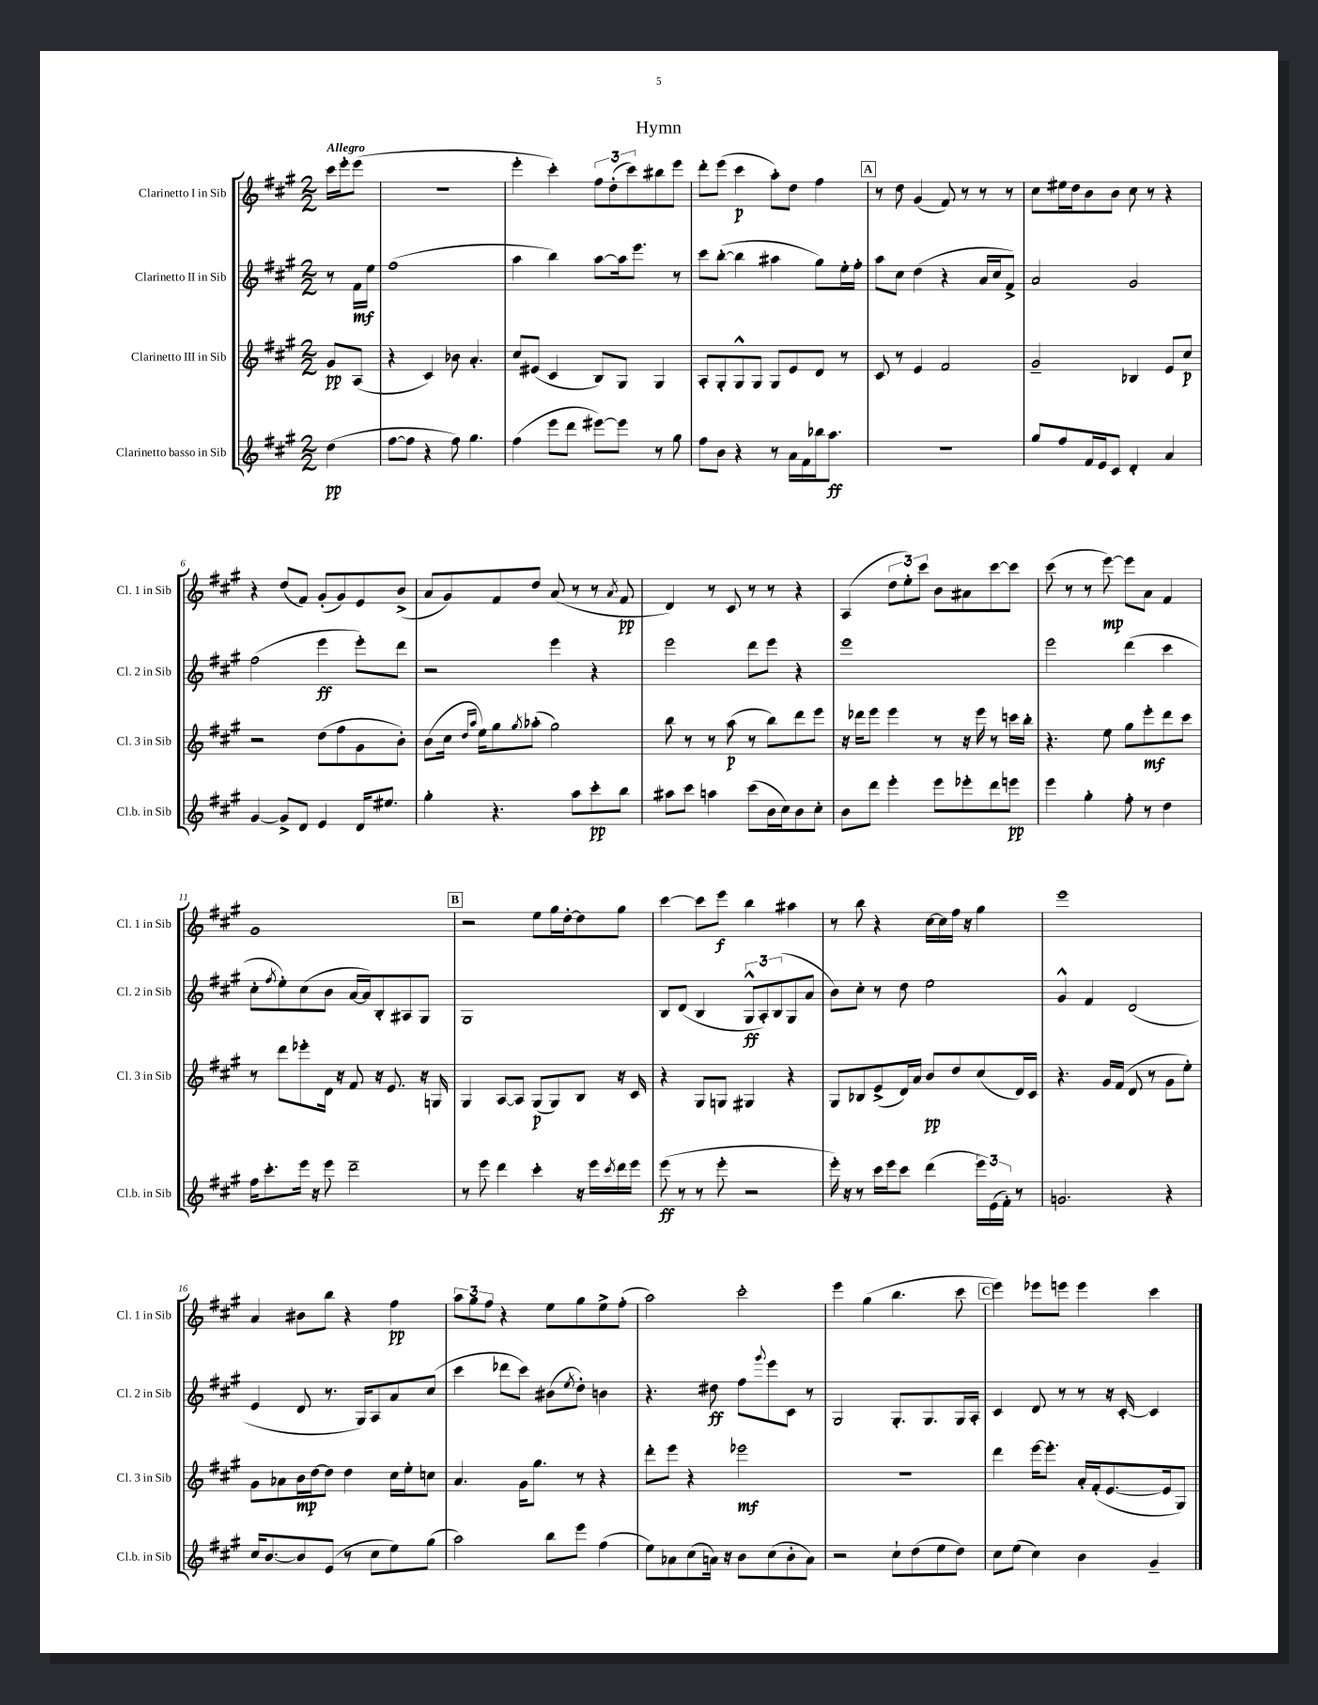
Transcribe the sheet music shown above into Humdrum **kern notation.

**kern	**dynam	**kern	**dynam	**kern	**dynam	**kern	**dynam
*part4	*part4	*part3	*part3	*part2	*part2	*part1	*part1
*staff4	*staff4	*staff3	*staff3	*staff2	*staff2	*staff1	*staff1
*I"Clarinetto basso in Sib	*	*I"Clarinetto III in Sib	*	*I"Clarinetto II in Sib	*	*I"Clarinetto I in Sib	*
*I'Cl.b. in Sib	*	*I'Cl. 3 in Sib	*	*I'Cl. 2 in Sib	*	*I'Cl. 1 in Sib	*
*clefG2	*	*clefG2	*	*clefG2	*	*clefG2	*
*k[f#c#g#]	*	*k[f#c#g#]	*	*k[f#c#g#]	*	*k[f#c#g#]	*
*M2/2	*	*M2/2	*	*M2/2	*	*M2/2	*
=	=	=	=	=	=	=	=
!	!	!	!	!	!	!LO:TX:a:B:t=Allegro	!
(4dd\	pp	8g#/L	pp	8r	.	16ccc#\LL	.
.	.	.	.	.	.	16eee'\J	.
.	.	(8A/J	.	16f#\LL	mf	(8eee\J	.
.	.	.	.	16ee\JJ	.	.	.
=1	=1	=1	=1	=1	=1	=1	=1
[8ff#\L	.	4r	.	(1ff#	.	1r	.
8ff#\J]	.	.	.	.	.	.	.
4r	.	4c#/)	.	.	.	.	.
8ff#\)	.	8b-X\	.	.	.	.	.
4.gg#\	.	4.a'/	.	.	.	.	.
=2	=2	=2	=2	=2	=2	=2	=2
(4ff#\	.	8cc#/L	.	4aa\	.	4eee'\	.
.	.	(8e#X/J	.	.	.	.	.
8eee\L	.	4c#/	.	4bb\)	.	4ccc#'\)	.
8ddd\J	.	.	.	.	.	.	.
[8eee#X\L)	.	8B/L)	.	[8aa\L	.	12ff#\L	.
.	.	.	.	.	.	(12dd'\	.
8eee#\J]	.	8G#/J	.	16aa\k]	.	.	.
.	.	.	.	.	.	12ccc#\)	.
.	.	.	.	8.eee\J	.	.	.
8r	.	4G#/	.	.	.	8bb#X\	.
8gg#\	.	.	.	8r	.	8eee\J	.
=3	=3	=3	=3	=3	=3	=3	=3
8ff#\L	.	8A'/L	.	8ccc#\L	.	8ddd'\L	.
8b\J	.	8G#'/	.	([8bb'\J	.	(8eee\J	.
4r	.	8G#^^/	.	4bb\]	.	4ccc#\	p
.	.	8G#/J	.	.	.	.	.
8r	.	8G#/L	.	4aa#X\	.	8aa'\L)	.
16a\LL	.	8e/	.	.	.	8dd\J	.
16f#\	.	.	.	.	.	.	.
16bb-X\J	.	8d/J	.	8gg#\L)	.	4ff#\	.
8.aa\J	ff	.	.	.	.	.	.
.	.	8r	.	16ee'\L	.	.	.
.	.	.	.	16ff#'\JJ	.	.	.
!!LO:REH:place=s1:t=A
=4	=4	=4	=4	=4	=4	=4	=4
1r	.	8c#/	.	8aa\L	.	8r	.
.	.	8r	.	8cc#\J	.	8dd\	.
.	.	4e/	.	(4dd\	.	(4g#/	.
.	.	2f#/	.	4r	.	8f#/)	.
.	.	.	.	.	.	8r	.
.	.	.	.	16a/LL	.	8r	.
.	.	.	.	16cc#/J	.	.	.
.	.	.	.	8f#^/J)	.	8r	.
=5	=5	=5	=5	=5	=5	=5	=5
8gg#/L	.	2g#~/	.	2a/	.	8cc#\L	.
8ff#/	.	.	.	.	.	16ee#X\L	.
.	.	.	.	.	.	16dd\J	.
16f#/L	.	.	.	.	.	8b\	.
16e/J	.	.	.	.	.	.	.
8c#/J	.	.	.	.	.	8b\J	.
4d'/	.	4B-X/	.	2g#/	.	8cc#\	.
.	.	.	.	.	.	8r	.
4a/	.	8e/L	.	.	.	4r	.
.	.	8cc#/J	p	.	.	.	.
!!LO:LB:g=z
=6	=6	=6	=6	=6	=6	=6	=6
[4g#/	.	2r	.	(2ff#\	.	4r	.
8g#^/L]	.	.	.	.	.	(8dd/L	.
8d/J	.	.	.	.	.	8f#/J)	.
4e/	.	(8dd\L	.	4eee\	ff	(8g#'/L	.
.	.	8ff#\	.	.	.	8g#/)	.
16d/KL	.	8g#\	.	8eee'\L)	.	8e/	.
8.ee#X/J	.	.	.	.	.	.	.
.	.	8b'\J)	.	8ddd\J	.	(8b^/J	.
=7	=7	=7	=7	=7	=7	=7	=7
4gg#'\	.	(8b\L	.	2r	.	8a/L	.
.	.	16cc#\Jk	.	.	.	8g#/)	.
.	.	16qqdd/LL	.	.	.	.	.
.	.	16qqaa/JJ	.	.	.	.	.
.	.	16ee\KL)	.	.	.	.	.
4.r	.	8gg#\	.	.	.	8f#/	.
.	.	8qgg#/	.	.	.	.	.
.	.	(8aa-X'\J	.	.	.	8dd/J	.
.	.	2gg#\)	.	4eee\	.	(8a/	.
8aa\L	.	.	.	.	.	8r	.
8ccc#'\	pp	.	.	4r	.	8r	.
.	.	.	.	.	.	8qa/	.
8bb\J	.	.	.	.	.	8f#/	pp
=8	=8	=8	=8	=8	=8	=8	=8
8aa#X\L	.	8bb\	.	2eee\	.	4d/)	.
8ccc#\J	.	8r	.	.	.	.	.
4aan\	.	8r	.	.	.	8r	.
.	.	(8aa\	p	.	.	8c#/	.
(8ccc#\L	.	8r	.	8ddd\L	.	8r	.
16b\L	.	8bb\L)	.	8eee\J	.	8r	.
16cc#\J)	.	.	.	.	.	.	.
8b\	.	8ddd\	.	4r	.	4r	.
8cc#'\J	.	8eee\J	.	.	.	.	.
=9	=9	=9	=9	=9	=9	=9	=9
8b\L	.	16r	.	1eee	.	(4A/	.
.	.	16ddd-X\KL	.	.	.	.	.
8ddd\J	.	8eee\J	.	.	.	.	.
4eee'\	.	4eee\	.	.	.	12dd\L	.
.	.	.	.	.	.	12ee'\)	.
.	.	.	.	.	.	12ccc#\J	.
8eee\L	.	8r	.	.	.	8b\L	.
8eee-X'\	.	16r	.	.	.	8a#X\	.
.	.	16eee\	.	.	.	.	.
8ddd\	.	8r	.	.	.	[8ccc#\	.
8eeen\J	pp	16cccn\LL	.	.	.	8ccc#\J]	.
.	.	16bb'\JJ	.	.	.	.	.
=10	=10	=10	=10	=10	=10	=10	=10
4eee\	.	4.r	.	2eee\	.	(8ccc#\	.
.	.	.	.	.	.	8r	.
4gg#'\	.	.	.	.	.	8r	.
.	.	8ee\	.	.	.	[8eee\)	mp
8ff#'\	.	8gg#\L	.	(4ddd\	.	8eee\L]	.
8r	.	8eee'\	mf	.	.	8a\J	.
4dd\	.	8ddd\	.	4ccc#\	.	4f#/	.
.	.	8ccc#\J	.	.	.	.	.
!!LO:LB:g=z
=11	=11	=11	=11	=11	=11	=11	=11
16ff#\KL	.	8r	.	8cc#'\L	.	1g#	.
8.ccc#'\	.	.	.	.	.	.	.
.	.	.	.	8qff#/	.	.	.
.	.	8ddd\L	.	8ee'\)	.	.	.
16eee\Jk	.	8eee-X'\	.	(8cc#\	.	.	.
16r	.	.	.	.	.	.	.
8eee\	.	16d\Jk	.	8b\J	.	.	.
.	.	16r	.	.	.	.	.
2ddd~\	.	8f#/	.	[16a/LL	.	.	.
.	.	.	.	16a/J])	.	.	.
.	.	16r	.	8B'/	.	.	.
.	.	8.e/	.	.	.	.	.
.	.	.	.	8A#X/	.	.	.
.	.	16r	.	8G#/J	.	.	.
.	.	16Gn/	.	.	.	.	.
!!LO:REH:place=s1:t=B
=12	=12	=12	=12	=12	=12	=12	=12
8r	.	4G#/	.	1G#	.	2r	.
8eee\	.	.	.	.	.	.	.
4ddd\	.	[8A/L	.	.	.	.	.
.	.	8A/J]	.	.	.	.	.
4ccc#'\	.	(8G#/L	p	.	.	8ee\L	.
.	.	8G#/)	.	.	.	16gg#\L	.
.	.	.	.	.	.	[16dd'\J	.
16r	.	8B/J	.	.	.	8dd\]	.
16eee\LL	.	.	.	.	.	.	.
8qccc#/	.	.	.	.	.	.	.
16ddd\	.	16r	.	.	.	8gg#\J	.
16eee\JJ	.	16c#/	.	.	.	.	.
=13	=13	=13	=13	=13	=13	=13	=13
(8eee\	ff	4r	.	8B/L	.	[4ccc#\	.
8r	.	.	.	(8d/J	.	.	.
8r	.	8G#/L	.	4B/	.	8ccc#\L]	.
8eee'\	.	8Gn/J	.	.	.	8eee\J	f
2r	.	4G#X/	.	12G#^^/L	ff	4bb\	.
.	.	.	.	12A'/)	.	.	.
.	.	.	.	(12B/	.	.	.
.	.	4r	.	8G#/	.	4aa#X\	.
.	.	.	.	8a/J	.	.	.
=14	=14	=14	=14	=14	=14	=14	=14
16eee'\)	.	8G#/L	.	8b\L)	.	8r	.
16r	.	.	.	.	.	.	.
8r	.	8B-X/	.	8cc#'\J	.	8bb\	.
16ccc#\LL	.	(8e^/	.	8r	.	4r	.
16eee\J	.	.	.	.	.	.	.
8ccc#\J	.	16d/L)	.	8dd\	.	.	.
.	.	16a/JJ	.	.	.	.	.
(4ddd\	.	8b/L	pp	2ee\	.	[16cc#\LL	.
.	.	.	.	.	.	16cc#\]	.
.	.	8dd/	.	.	.	16ff#\JJ	.
.	.	.	.	.	.	16r	.
24eee\LL)	.	(8cc#/	.	.	.	4gg#\	.
(24e\	.	.	.	.	.	.	.
24f#'\JJ)	.	.	.	.	.	.	.
8r	.	16d/L)	.	.	.	.	.
.	.	16c#/JJ	.	.	.	.	.
=15	=15	=15	=15	=15	=15	=15	=15
2.gn/	.	4.r	.	4g#^^/	.	1eee	.
.	.	.	.	4f#/	.	.	.
.	.	16g#/LL	.	.	.	.	.
.	.	(16f#/JJ	.	.	.	.	.
.	.	8d/	.	(2d/	.	.	.
.	.	8r	.	.	.	.	.
4r	.	8g#\L	.	.	.	.	.
.	.	8ee'\J)	.	.	.	.	.
!!LO:LB:g=z
=16	=16	=16	=16	=16	=16	=16	=16
16cc#/KL	.	8g#\L	.	4e/	.	4a/	.
[8.b/	.	.	.	.	.	.	.
.	.	8a-X\	.	.	.	.	.
8b/]	.	16b\L	mp	8d/	.	8b#X\L	.
.	.	[16dd\J	.	.	.	.	.
(8e/J	.	8dd\J]	.	8.r	.	8bb\J	.
8r	.	4dd\	.	.	.	4r	.
.	.	.	.	16G#/KL)	.	.	.
8cc#\L	.	.	.	8A/	.	.	.
8ee\)	.	16cc#\LL	.	8a/	.	4ff#\	pp
.	.	16ee'\J	.	.	.	.	.
(8gg#\J	.	8ccn\J	.	(8cc#/J	.	.	.
=17	=17	=17	=17	=17	=17	=17	=17
2aa\)	.	4.a/	.	4ccc#\	.	12aa\L	.
.	.	.	.	.	.	12gg#\	.
.	.	.	.	.	.	12ff#\J	.
.	.	.	.	8ddd-X\L	.	4r	.
.	.	16g#\KL	.	8ccc#\J)	.	.	.
.	.	8.gg#\J	.	.	.	.	.
8bb\L	.	.	.	(8b#X\L	.	8ee\L	.
.	.	.	.	8qee/	.	.	.
8eee\J	.	8r	.	8dd'\J)	.	8gg#\	.
(4ff#\	.	4r	.	4bn\	.	8ee^\	.
.	.	.	.	.	.	(8ff#'\J	.
=18	=18	=18	=18	=18	=18	=18	=18
8ee\L)	.	8ddd'\L	.	4.r	.	2aa\)	.
8a-X\	.	8eee\J	.	.	.	.	.
(8cc#\	.	4r	.	.	.	.	.
16an\Jk)	.	.	.	8dd#X\	ff	.	.
16r	.	.	.	.	.	.	.
8b\L	.	2eee-X\	mf	8ff#\L	.	2ccc#'\	.
.	.	.	.	8qqggg#/	.	.	.
(8cc#\	.	.	.	8eee\	.	.	.
8b'\	.	.	.	8c#\J	.	.	.
8a\J)	.	.	.	8r	.	.	.
=19	=19	=19	=19	=19	=19	=19	=19
2r	.	1r	.	2G#/	.	4eee\	.
.	.	.	.	.	.	(4gg#\	.
8cc#`\L	.	.	.	8.G#'/L	.	4.bb\	.
(8dd\	.	.	.	.	.	.	.
.	.	.	.	8.G#/	.	.	.
8ee\	.	.	.	.	.	.	.
8dd\J)	.	.	.	16G#/L	.	8ccc#\	.
.	.	.	.	16A'/JJ	.	.	.
!!LO:REH:place=s1:t=C
=20	=20	=20	=20	=20	=20	=20	=20
8cc#\L	.	4ddd\	.	4c#/	.	4eee\)	.
(8ee\J	.	.	.	.	.	.	.
4cc#\)	.	[16eee\KL	.	8d/	.	8eee-X\L	.
.	.	8.eee'\J]	.	.	.	.	.
.	.	.	.	8r	.	8eeen\J	.
4b\	.	16a'/LL	.	8r	.	4eee\	.
.	.	(16f#'/J	.	.	.	.	.
.	.	[8.e/	.	16r	.	.	.
.	.	.	.	[16c#'/	.	.	.
4g#~/	.	.	.	4c#/]	.	4ccc#\	.
.	.	16e/k]	.	.	.	.	.
.	.	8G#/J)	.	.	.	.	.
==	==	==	==	==	==	==	==
*-	*-	*-	*-	*-	*-	*-	*-
